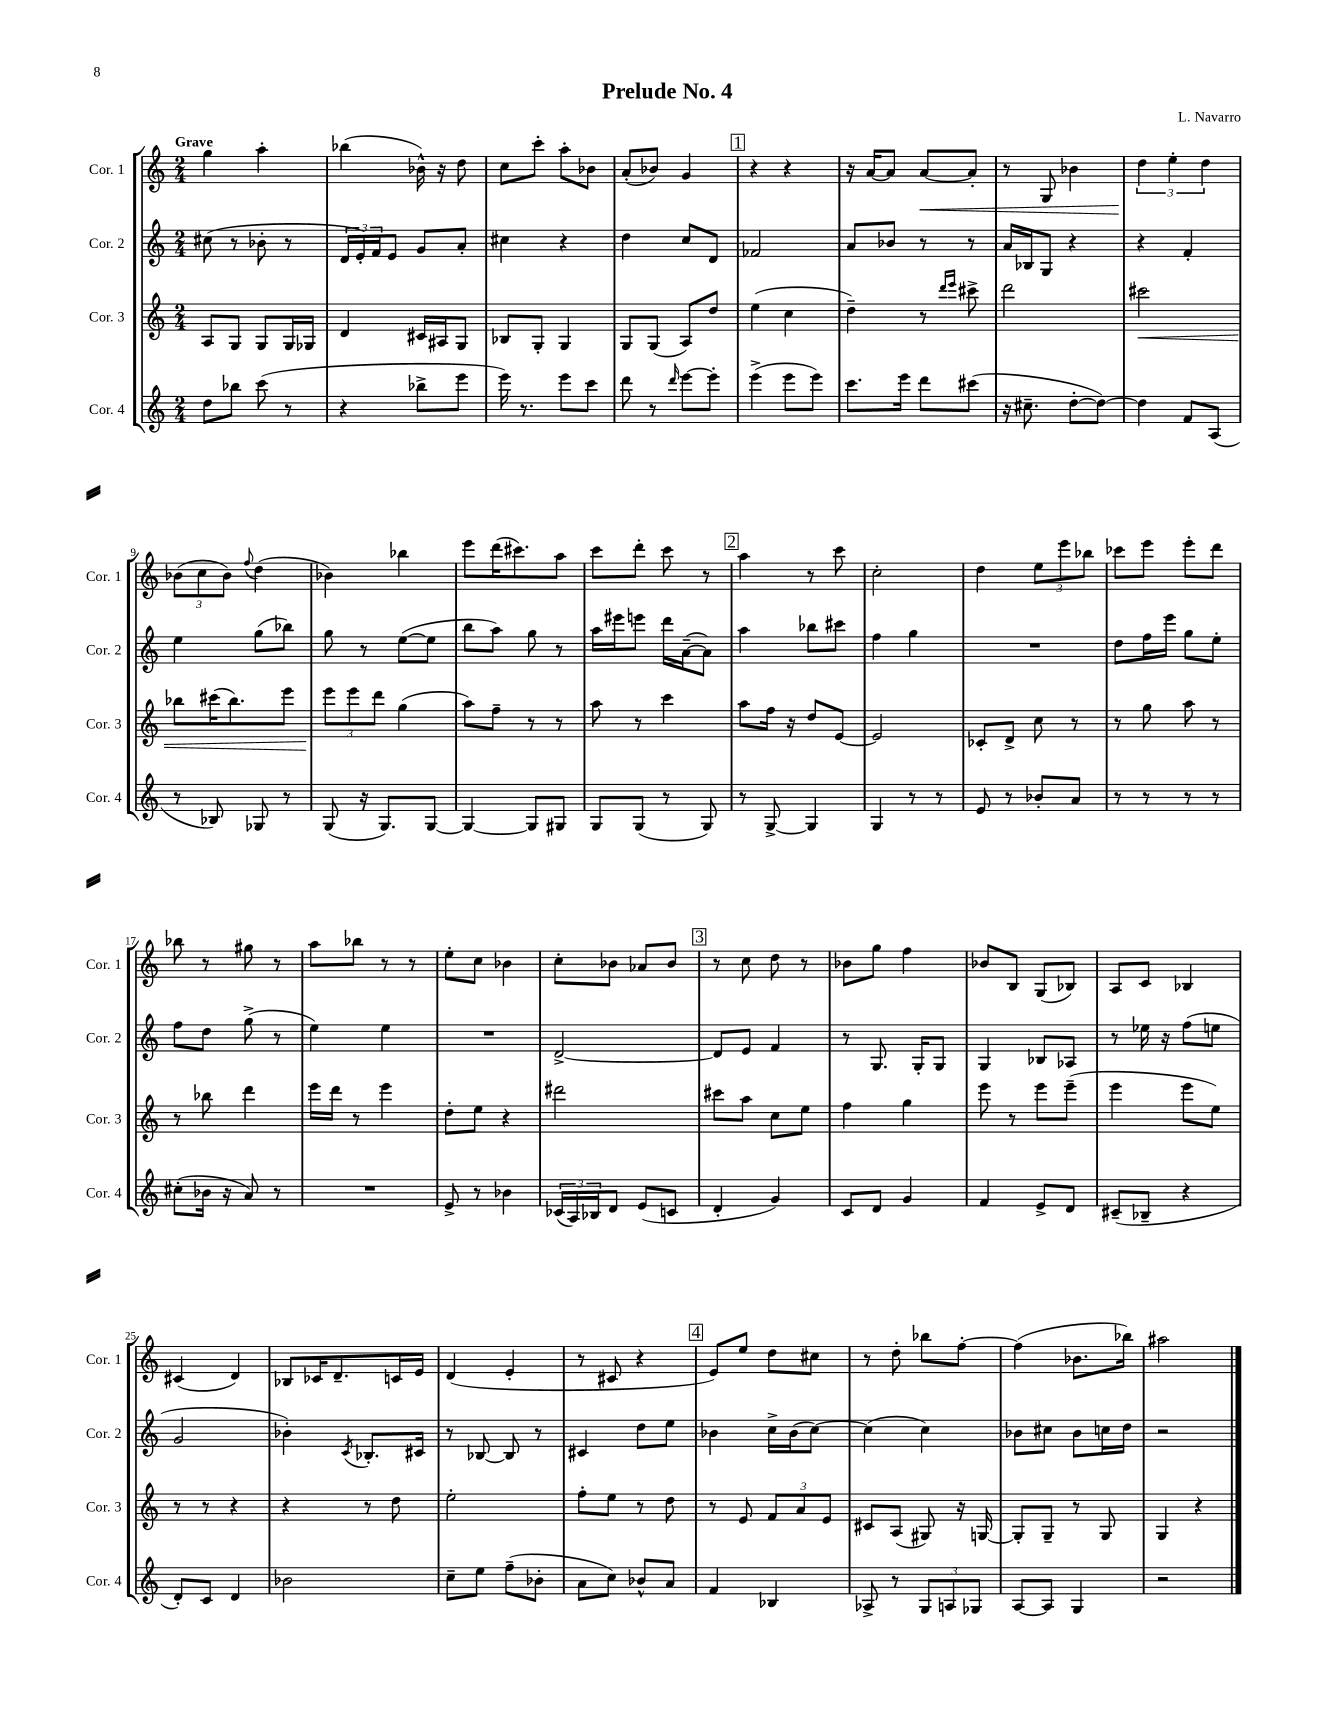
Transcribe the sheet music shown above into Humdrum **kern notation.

**kern	**kern	**kern	**kern
*staff4	*staff3	*staff2	*staff1
*clefG2	*clefG2	*clefG2	*clefG2
*k[]	*k[]	*k[]	*k[]
*M2/4	*M2/4	*M2/4	*M2/4
8dd	8A	(8cc#	4gg
8bb-	8G	8r	.
(8ccc	8G	8b-'	4aa'
8r	16G	8r	.
.	16G-	.	.
=	=	=	=
4r	4d	24d	(4bb-
.	.	24e')	.
.	.	24f	.
.	.	8e	.
8bb-^	16c#	8g	16b-^^)
.	16A#	.	16r
8eee	8G	8a'	8dd
=	=	=	=
16eee)	8B-	4cc#	8cc
8.r	.	.	.
.	8G'	.	8ccc'
8eee	4G	4r	8aa'
8ccc	.	.	8b-
=	=	=	=
8ddd	8G	4dd	(8a'
8r	(8G	.	8b-)
16qqddd	.	.	.
[8eee	8A)	8cc	4g
8eee']	8dd	8d	.
=	=	=	=
(4eee^	(4ee	2f-	4r
8eee	4cc	.	4r
8eee)	.	.	.
=	=	=	=
8.ccc	4dd~)	8a	16r
.	.	.	[16a
.	.	8b-	8a]
16eee	.	.	.
8ddd	8r	8r	[8a
.	16qqddd	.	.
.	16qqeee	.	.
(8ccc#	8ccc#^	8r	8a']
=	=	=	=
16r	2ddd	16a	8r
8.cc#~	.	16B-	.
.	.	8G	8G
[8dd'	.	4r	4b-
8dd_)	.	.	.
=	=	=	=
4dd]	2ccc#	4r	6dd
.	.	.	6ee'
8f	.	4f'	.
.	.	.	6dd
(8A	.	.	.
=	=	=	=
8r	8bb-	4ee	(12b-
.	.	.	12cc
8B-)	(16ccc#	.	.
.	.	.	12b-)
.	8.bb-)	.	.
.	.	.	8qqff
8G-	.	(8gg	(4dd
8r	8eee	8bb-)	.
=	=	=	=
(8G	12eee	8gg	4b-)
.	12eee	.	.
16r	.	8r	.
.	12ddd	.	.
8.G)	.	.	.
.	(4gg	([8ee	4bb-
[8G	.	8ee]	.
=	=	=	=
4G_	8aa)	8bb	8eee
.	8ff~	8aa)	(16ddd
.	.	.	8.ccc#)
8G]	8r	8gg	.
8G#	8r	8r	8aa
=	=	=	=
8G	8aa	16aa	8ccc
.	.	16eee#	.
(8G	8r	8eee	8ddd'
8r	4ccc	16ddd	8ccc
.	.	([16a~	.
8G)	.	8a])	8r
=	=	=	=
8r	8aa	4aa	4aa
[8G^	16ff	.	.
.	16r	.	.
4G]	8dd	8bb-	8r
.	[8e	8ccc#	8ccc
=	=	=	=
4G	2e]	4ff	2cc'
8r	.	4gg	.
8r	.	.	.
=	=	=	=
8e	8c-'	2r	4dd
8r	8d^	.	.
8b-'	8cc	.	12ee
.	.	.	12eee
8a	8r	.	.
.	.	.	12bb-
=	=	=	=
8r	8r	8dd	8ccc-
8r	8gg	16ff	8eee
.	.	16eee	.
8r	8aa	8gg	8eee'
8r	8r	8ee'	8ddd
=	=	=	=
(8cc#'	8r	8ff	8bb-
16b-	8bb-	8dd	8r
16r	.	.	.
8a)	4ddd	(8gg^	8gg#
8r	.	8r	8r
=	=	=	=
2r	16eee	4ee)	8aa
.	16ddd	.	.
.	8r	.	8bb-
.	4eee	4ee	8r
.	.	.	8r
=	=	=	=
8e^	8dd'	2r	8ee'
8r	8ee	.	8cc
4b-	4r	.	4b-
=	=	=	=
(24c-	2ddd#	[2d^	8cc'
24A)	.	.	.
24B-	.	.	.
8d	.	.	8b-
(8e	.	.	8a-
8c	.	.	8b-
=	=	=	=
4d'	8ccc#	8d]	8r
.	8aa	8e	8cc
4g)	8cc	4f	8dd
.	8ee	.	8r
=	=	=	=
8c	4ff	8r	8b-
8d	.	8.G	8gg
4g	4gg	.	4ff
.	.	16G'	.
.	.	8G	.
=	=	=	=
4f	8eee	4G	8b-
.	8r	.	8B
8e^	8eee	8B-	(8G
8d	(8eee~	8A-	8B-)
=	=	=	=
(8c#~	4eee	8r	8A
8B-~	.	16ee-	8c
.	.	16r	.
4r	8eee	(8ff	4B-
.	8ee)	8ee	.
=	=	=	=
8d')	8r	2g	(4c#
8c	8r	.	.
4d	4r	.	4d)
=	=	=	=
2b-	4r	4b-')	8B-
.	.	.	16c-
.	.	.	8.d~
.	.	8qc	.
.	8r	8.B-'	.
.	8dd	.	16c
.	.	16c#	16e
=	=	=	=
8cc~	2ee'	8r	(4d
8ee	.	[8B-	.
(8ff~	.	8B-]	4e'
8b-'	.	8r	.
=	=	=	=
8a	8ff'	4c#	8r
8cc)	8ee	.	8c#
8b-^^	8r	8dd	4r
8a	8dd	8ee	.
=	=	=	=
4f	8r	4b-	8e)
.	8e	.	8ee
4B-	12f	16cc^	8dd
.	.	(16b-	.
.	12a	.	.
.	.	[8cc)	8cc#
.	12e	.	.
=	=	=	=
8A-^	8c#	(4cc]	8r
8r	(8A	.	8dd'
12G	8G#)	4cc)	8bb-
12A	.	.	.
.	16r	.	[8ff'
12G-	.	.	.
.	[16G	.	.
=	=	=	=
[8A	8G']	8b-	(4ff]
8A]	8G~	8cc#	.
4G	8r	8b-	8.b-
.	8G	16cc	.
.	.	16dd	16bb-)
=	=	=	=
2r	4G	2r	2aa#
.	4r	.	.
==	==	==	==
*-	*-	*-	*-
